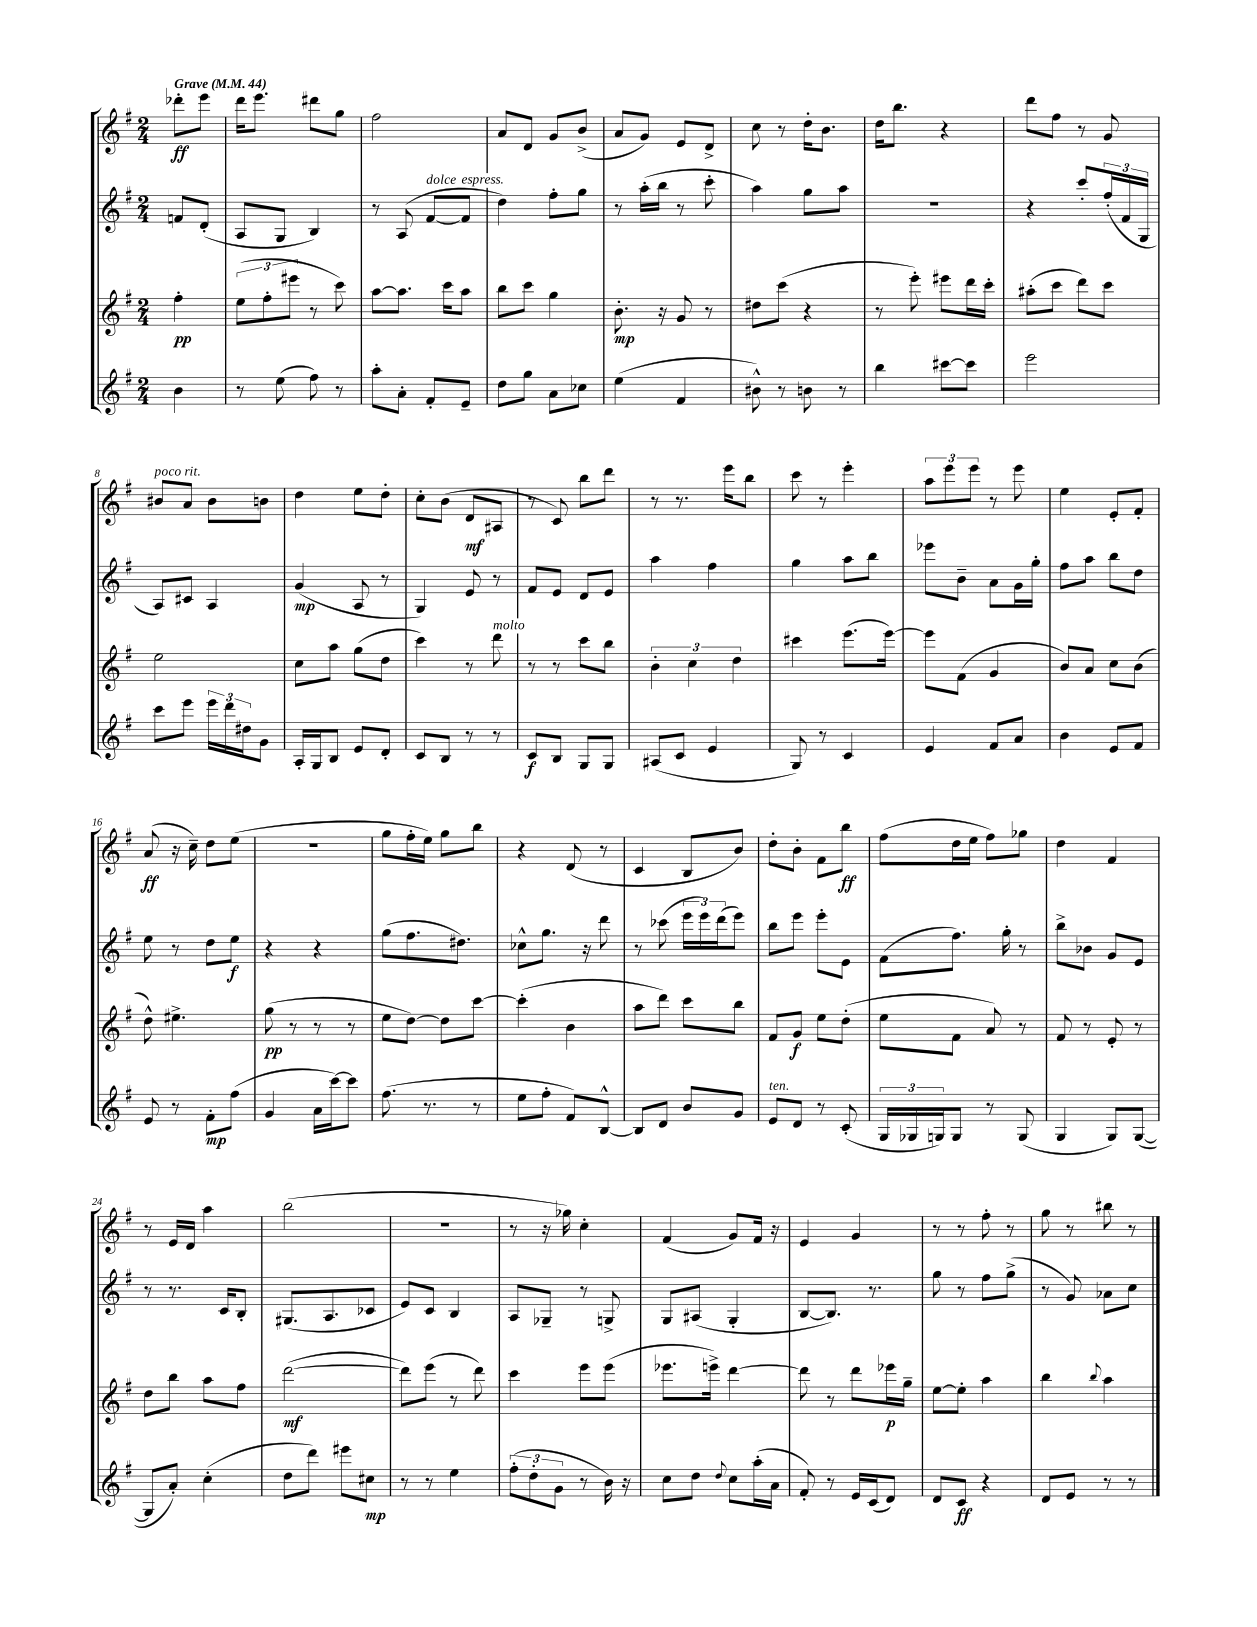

**kern	**kern	**kern	**kern
*staff4	*staff3	*staff2	*staff1
*clefG2	*clefG2	*clefG2	*clefG2
*k[f#]	*k[f#]	*k[f#]	*k[f#]
*M2/4	*M2/4	*M2/4	*M2/4
*MM44	*MM44	*MM44	*MM44
4b	4ff#'	8f	8ddd-'
.	.	(8d'	8eee
=	=	=	=
8r	(12ee	8A	16ddd
.	.	.	8.eee
.	12ff#'	.	.
(8ee	.	8G	.
.	12eee#	.	.
8ff#)	8r	4B)	8ddd#
8r	8ccc)	.	8gg
=	=	=	=
8aa'	[8aa	8r	2ff#
8a'	8.aa]	(8A	.
8f#'	.	[8f#	.
.	16ccc	.	.
8e~	8aa	8f#]	.
=	=	=	=
8dd	8bb	4dd)	8a
8gg	8ccc	.	8d
8a	4gg	8ff#'	8g
8cc-	.	8gg	(8b^
=	=	=	=
(4ee	8.b'	8r	8a
.	.	(16aa'	8g)
.	16r	16bb	.
4f#	8g	8r	8e
.	8r	8ccc'	8d^
=	=	=	=
8b#^^)	8dd#	4aa)	8cc
8r	(8ccc	.	8r
8b	4r	8gg	16dd'
.	.	.	8.b
8r	.	8aa	.
=	=	=	=
4bb	8r	2r	16dd
.	.	.	8.bb
.	8eee')	.	.
[8ccc#	8eee#	.	4r
8ccc#]	16ddd	.	.
.	16ccc'	.	.
=	=	=	=
2eee	(8aa#'	4r	8ddd
.	8ccc	.	8ff#
.	8ddd)	8ccc'	8r
.	8ccc	(24ff#'	8g
.	.	24f#	.
.	.	24G	.
=	=	=	=
8ccc	2ee	8A)	8b#
8eee	.	8c#	8a
24eee	.	4A	8b#
24ddd	.	.	.
24dd#	.	.	.
8g	.	.	8b
=	=	=	=
16A'	8cc	(4g	4dd
16G	.	.	.
8B	8aa	.	.
8e	(8gg	8A	8ee
8d'	8dd	8r	8dd'
=	=	=	=
8c	4ccc)	4G)	8cc'
8B	.	.	(8b
8r	8r	8e	8d
8r	8ddd	8r	8A#
=	=	=	=
8c	8r	8f#	8r
8B	8r	8e	8c)
8G	8ccc	8d	8bb
8G	8bb	8e	8ddd
=	=	=	=
(8A#	6b'	4aa	8r
8c	.	.	8.r
.	6cc	.	.
4e	.	4ff#	.
.	.	.	16eee
.	6dd	.	.
.	.	.	8bb
=	=	=	=
8G)	4ccc#	4gg	8ccc
8r	.	.	8r
4c	(8.eee	8aa	4eee'
.	.	8bb	.
.	[16eee)	.	.
=	=	=	=
4e	8eee]	8eee-	12aa
.	.	.	12eee
.	(8f#	8b~	.
.	.	.	12eee
8f#	4g	8a	8r
8a	.	16g	8eee
.	.	16gg'	.
=	=	=	=
4b	8b)	8ff#	4ee
.	8a	8aa	.
8e	8cc	8bb	8e'
8f#	(8b	8dd	8f#'
=	=	=	=
8e	8dd^^)	8ee	(8a
8r	4.ee#^	8r	16r
.	.	.	16cc~)
8f#'	.	8dd	8dd
(8ff#	.	8ee	(8ee
=	=	=	=
4g	(8gg	4r	2r
.	8r	.	.
16a	8r	4r	.
[16ccc)	.	.	.
8ccc]	8r	.	.
=	=	=	=
(8.ff#	8ee	(8gg	8gg
.	[8dd)	8.ff#	16ff#'
8.r	.	.	16ee)
.	8dd]	.	8gg
.	.	8.dd#)	.
8r	[8ccc	.	8bb
=	=	=	=
8ee	(4ccc']	8cc-^^	4r
8ff#'	.	8.gg	.
8f#)	4b	.	(8d
.	.	16r	.
[8B^^	.	8ddd	8r
=	=	=	=
8B]	8aa	8r	4c
8d	8ddd)	(8ccc-	.
8b	8ccc	24eee	8B
.	.	24eee)	.
.	.	(24ddd	.
8g	8bb	8eee)	8b)
=	=	=	=
8e	8f#	8bb	8dd'
8d	8g	8eee	8b'
8r	8ee	8eee'	8f#
(8c'	(8dd'	8e	8bb
=	=	=	=
24G	8ee	(8f#	(8ff#
24G-	.	.	.
24G)	.	.	.
8G	8f#	8.ff#)	16dd
.	.	.	16ee
8r	8a)	.	8ff#)
.	.	16gg'	.
(8G	8r	8r	8gg-
=	=	=	=
4G	8f#	8bb^	4dd
.	8r	8b-	.
8G)	8e'	8g	4f#
([8G	8r	8e	.
=	=	=	=
8G]	8dd	8r	8r
8a')	8bb	8.r	16e
.	.	.	16d
(4cc'	8aa	.	4aa
.	.	16c	.
.	8ff#	8B'	.
=	=	=	=
8dd	([2ddd	(8.G#	(2bb
8ddd)	.	.	.
.	.	8.A	.
8eee#	.	.	.
8cc#	.	8c-	.
=	=	=	=
8r	8ddd])	8e)	2r
8r	(8eee	8c	.
4ee	8r	4B	.
.	8ddd)	.	.
=	=	=	=
(12ff#'	4ccc	8A	8r
12dd'	.	.	.
.	.	8G-~	16r
12g	.	.	.
.	.	.	16gg-)
8r	8eee	8r	4cc'
16b)	(8eee	8G^	.
16r	.	.	.
=	=	=	=
8cc	8.eee-	8G	(4f#
8dd	.	(8A#	.
.	16eee^)	.	.
8qqdd	.	.	.
8cc	[4ddd	4G'	8g)
(16aa'	.	.	16f#
16a	.	.	16r
=	=	=	=
8f#')	8ddd]	[8B	4e
8r	8r	8.B])	.
16e	8ddd	.	4g
(16c	.	8.r	.
8d)	16eee-	.	.
.	16gg~	.	.
=	=	=	=
8d	[8ee	8gg	8r
8c	8ee']	8r	8r
4r	4aa	8ff#	8ff#'
.	.	(8gg^	8r
=	=	=	=
8d	4bb	8r	8gg
8e	.	8g)	8r
.	8qqbb	.	.
8r	4aa	8a-	8bb#
8r	.	8cc	8r
==	==	==	==
*-	*-	*-	*-
